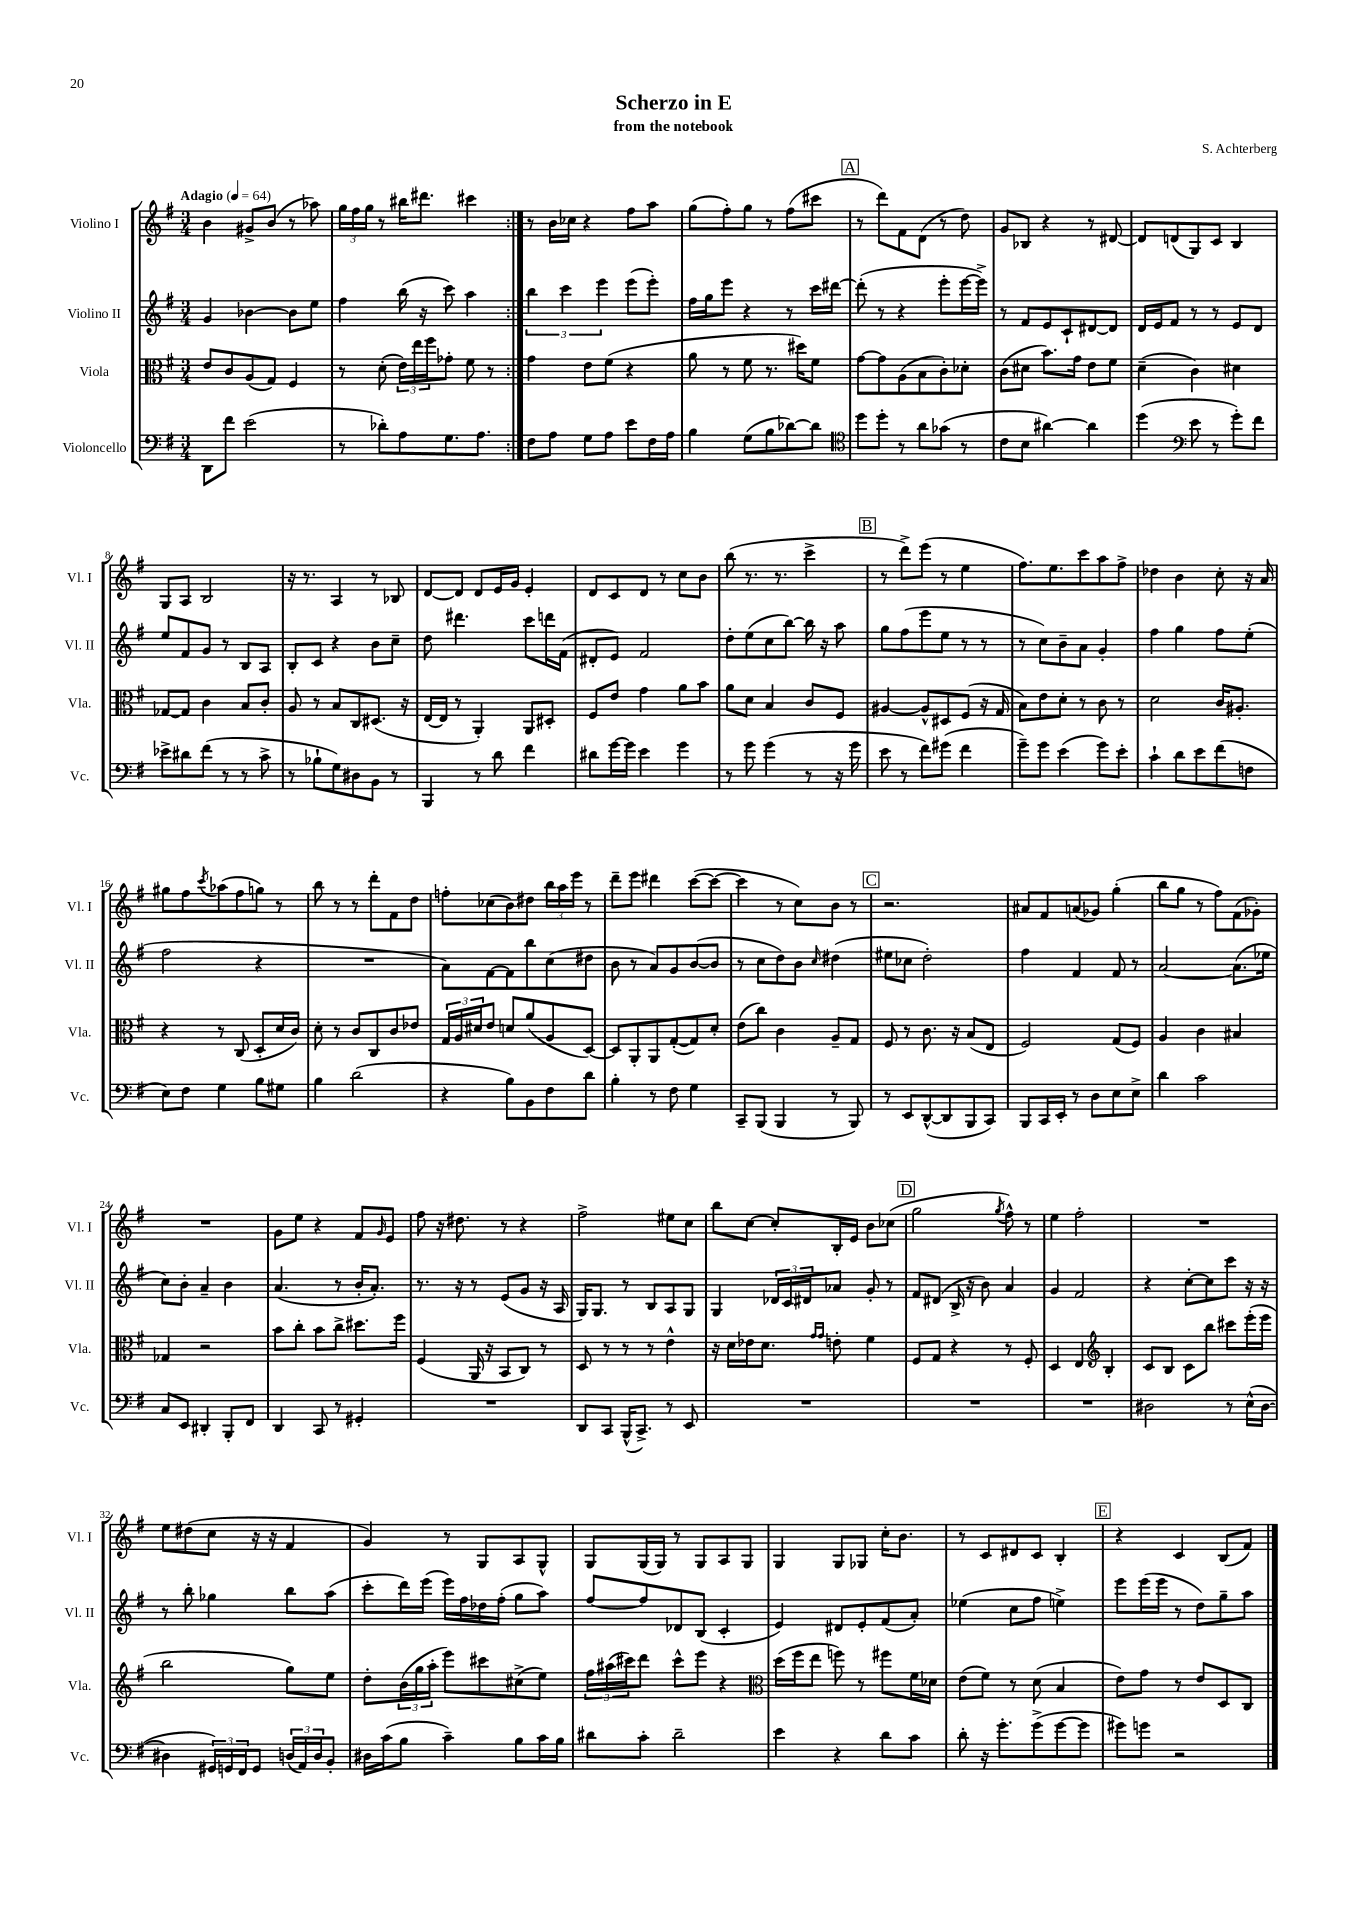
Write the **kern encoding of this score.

**kern	**kern	**kern	**kern
*staff4	*staff3	*staff2	*staff1
*clefF4	*clefC3	*clefG2	*clefG2
*k[f#]	*k[f#]	*k[f#]	*k[f#]
*M3/4	*M3/4	*M3/4	*M3/4
*MM64	*MM64	*MM64	*MM64
8DD\L	8e/L	4g/	4b\
8f#\J	8c/	.	.
(2e\	(8A/	[4b-\	8g#^/L
.	8G/J)	.	(8b/J
.	4F#/	8b-\]L	8r
.	.	8ee\J	8aa-\)
=	=	=	=
8r	8r	4ff#\	24gg\LL
.	.	.	24ff#\
.	.	.	24gg\JJ
8d-'\L)	(8d'\	.	8r
8A\	24e\LL)	(16bb\	16bb#\LK
.	24ee\	.	.
.	.	16r	8.ddd#\J
.	24ff#\J	.	.
8.G\	8g-'\J	8ccc\)	.
.	8f#\	4aa\	4ccc#\
8.A\J	.	.	.
.	8r	.	.
=:|!	=:|!	=:|!	=:|!
8F#\L	4g\	6bb\	8r
8A\J	.	.	16b\LL
.	.	6ccc\	.
.	.	.	16cc-\JJ
8G\L	8e\L	.	4r
.	.	6eee\	.
8A\J	(8f#\J	.	.
8e\L	4r	(8eee\L	8ff#\L
16F#\L	.	8eee'\J)	8aa\J
16A\JJ	.	.	.
=	=	=	=
4B\	8a\	16ff#\LL	(8gg\L
.	.	16gg\J	.
.	8r	8eee\J	8ff#'\)
(8G\L	8f#\	4r	8gg\J
8B\	8.r	.	8r
[8d-\)	.	8r	(8ff#\L
.	16dd#\LK)	.	.
8d-\]J	8f#\J	16ccc\LL	8ccc#\J
.	.	[16ddd#\JJ	.
=	=	=	=
*clefC4	*	*	*
8dd\L	[8g\L	(8ddd#'\]	8r
8dd'\J	8g\]	8r	8ddd\L)
8r	(8A\	4r	8f#\
8a\L	8B\	.	(8d\J
(8g-\J	8c'\)	8eee'\L	8r
8r	8d-'\J	[16eee\L	8dd\)
.	.	16eee^\]JJ)	.
=	=	=	=
8c\L	(8c\L	8r	8g/L
8B\J	8d#\J	8f#/L	8B-/J
[4a#\)	8.b\L)	8e/	4r
.	.	8c`/	.
.	16g\Jk	.	.
4a#\]	8e\L	[8d#/	8r
.	8f#\J	8d#/]J	[8d#/
=	=	=	=
(4dd\	(4d~\	16d/LL	8d#/]L
.	.	16e/J	.
.	.	8f#/J	(8d/
*clefF4	*	*	*
8e\	4c\)	8r	8G/)
8r	.	8r	8c/J
8g'\L)	4d#\	8e/L	4B/
8f#\J	.	8d/J	.
=	=	=	=
8e-^\L	[8G-/L	8ee/L	8G/L
8d#\	8G-/]J	8f#/	8A/J
(8f#\J	4c\	8g/J	2B/
8r	.	8r	.
8r	8B/L	8B/L	.
8c^\	8c'/J	8A/J	.
=	=	=	=
8r	8A/	8B'/L	16r
.	.	.	8.r
8B-`\L	8r	8c/J	.
8G\)	8B/L	4r	4A/
8D#\	8C/	.	.
8BB\J	(8.D#/J	8b\L	8r
8r	.	8cc~\J	8B-/
.	16r	.	.
=	=	=	=
4BBB/	[16E/LL	8dd\	[8d/L
.	16E/]JJ	.	.
.	8r	4.ddd#\	8d/]J
8r	4AA'/)	.	8d/L
8d\	.	.	16e/L
.	.	.	16g/JJ
4f#\	8AA/L	8ccc\L	4e'/
.	8D#'/J	16ddd\L	.
.	.	(16f#\JJ	.
=	=	=	=
8d#\L	8F#/L	8d#'/L	8d/L
[16g\L	8e/J	8e/J)	8c/
16g\]JJ	.	.	.
4e\	4g\	2f#/	8d/J
.	.	.	8r
4g\	8a\L	.	8cc\L
.	8b\J	.	8b\J
=	=	=	=
8r	8a\L	8dd'\L	(8bb\
8g\	8d\J	(8ee\	8.r
(4g\	4B/	8cc\	.
.	.	.	8.r
.	.	[8bb\J)	.
8r	8c/L	16bb\]	4ccc^\
.	.	16r	.
16r	8F#/J	8aa\	.
16g\	.	.	.
=	=	=	=
8e\	[4A#/	8gg\L	8r
8r	.	(8ff#\	8ddd^\L)
8f#\L)	8A#^^/]L	8eee\	(8eee\J
(8g#\J	8D#/	8ee\J	8r
4f#\	(8F#/J	8r	4ee\
.	16r	8r	.
.	16G/	.	.
=	=	=	=
8g~\L)	8B\L)	8r	8.ff#\L)
8g\J	8e\	8cc\L)	.
.	.	.	8.ee\
(4e\	8d'\J	8b~\	.
.	8r	8a\J	8ccc\
8g\L)	8c\	4g'/	8aa\
8e'\J	8r	.	8ff#^\J
=	=	=	=
4c`\	2d\	4ff#\	4dd-\
8d\L	.	4gg\	4b\
8e\	.	.	.
(8f#\	16c/LK	8ff#\L	8cc'\
.	8.A#'/J	.	.
8F\J	.	(8ee'\J	16r
.	.	.	16a/
=	=	=	=
8E\L)	4r	2ff#\	8gg#\L
8F#\J	.	.	8ff#\
.	.	.	8qccc/
4G\	8r	.	(8aa-\
.	(8C/	.	8ff#\
8B\L	8D'/L	4r	8gg\J)
8G#\J	16d/L	.	8r
.	16c/JJ)	.	.
=	=	=	=
4B\	8d'\	2.r	8bb\
.	8r	.	8r
(2d\	8c/L	.	8r
.	8C/	.	8ddd'\L
.	8c/	.	8f#\
.	8e-/J	.	8dd\J
=	=	=	=
4r	24G/LL	8a\L)	8ff'\L
.	24A/	.	.
.	24d#/J	.	.
.	8e/J	[8f#\	(8cc-\
8B\L)	8d/L	8f#\]	8b\)
8BB\	(8a/	8bb\	8dd#\J
8F#\	8A/	(8cc\	24bb\LL
.	.	.	24aa\
.	.	.	24eee\JJ
8d\J	[8D/J)	8dd#\J	8r
=	=	=	=
4B'\	8D/]L	8b\	8ddd~\L
.	8AA'/	8r	8eee\J
8r	8AA/	8a/L)	4ddd#\
8F#\	([8G'/	8g/	.
4G\	8G/])	([8b/	([8ccc\L
.	8d'/J	8b/]J	8ccc\_J
=	=	=	=
8CC~/L	(8e\L	8r	4ccc\]
(8BBB/J	8cc\J)	8cc\L	.
4BBB/	4c\	8dd\)	8r
.	.	8b\J	8cc\L)
.	.	16qqcc/	.
8r	8A~/L	(4dd#\	8b\J
8BBB/)	8G/J	.	8r
=	=	=	=
8r	8F#/	8ee#\L	2.r
8EE/L	8r	8cc-\J	.
([8DD^^/	8.c\	2dd'\)	.
8DD/]	.	.	.
.	16r	.	.
8BBB/	(8B/L	.	.
8CC/J)	8E/J	.	.
=	=	=	=
8BBB/L	2F#/)	4ff#\	8a#/L
16CC/L	.	.	8f#/
16EE'/JJ	.	.	.
8r	.	4f#/	(8a/
8D\L	.	.	8g-/J)
8E\	(8G/L	8f#/	(4gg'\
8E^\J	8F#/J)	8r	.
=	=	=	=
4d\	4A/	[2a/	8bb\L
.	.	.	8gg\J
2c\	4c\	.	8r
.	.	.	8ff#\L)
.	4B#/	(8.a\]L	(8f#\
.	.	.	8g-'\J)
.	.	16ee-\Jk	.
=	=	=	=
8C/L	4G-/	8cc\L)	2.r
8EE/J	.	8b'\J	.
4DD#'/	2r	4a~/	.
8BBB'/L	.	4b\	.
8FF#/J	.	.	.
=	=	=	=
4DD/	8b\L	(4.a/	8g\L
.	8cc'\J	.	8ee\J
8CC/	8b\L	.	4r
8r	8cc^\J	8r	.
4GG#'/	8.dd#\L	16b'/LK	8f#/L
.	.	8.a'/J)	.
.	.	.	16qqg/
.	.	.	8e/J
.	16ff#\Jk	.	.
=	=	=	=
2.r	(4F#/	8.r	8ff#\
.	.	.	16r
.	.	16r	8.dd#\
.	16AA/	8r	.
.	16r	.	.
.	8BB/L	(8e/L	8r
.	8C/J)	8g/J	4r
.	8r	16r	.
.	.	16A/	.
=	=	=	=
8DD/L	8D/	16G/LK)	2ff#^\
.	.	8.G/J	.
8CC/J	8r	.	.
(16BBB^^/LK	8r	8r	.
8.CC^/J)	.	.	.
.	8r	8B/L	.
8r	4e^^\	8A/	8ee#\L
8EE/	.	8G/J	8cc\J
=	=	=	=
2.r	16r	4G/	8bb\L
.	16d\LL	.	.
.	16e-\J	.	[8cc\J
.	8.d\J	.	.
.	.	24d-/LL	8cc'/]L
.	.	24c/	.
.	.	24d#/J	.
.	16qqg/LL	.	.
.	16qqg/JJ	.	.
.	8e'\	8a-/J	16B'/L
.	.	.	16e/JJ
.	4f#\	8g'/	8b\L
.	.	8r	(8cc-\J
=	=	=	=
2.r	8F#/L	8f#/L	2gg\
.	8G/J	(8d#/J	.
.	4r	16B^/	.
.	.	16r	.
.	.	8b\)	.
.	.	.	8qgg/
.	8r	4a/	8ff#^^\)
.	8F#'/	.	8r
=	=	=	=
2.r	4D/	4g/	4ee\
.	4E/	2f#/	2ff#'\
*	*clefG2	*	*
.	4B'/	.	.
=	=	=	=
2D#\	8c/L	4r	2.r
.	8B/J	.	.
.	8c\L	[8cc'\L	.
.	8bb\J	8cc\]	.
8r	8ccc#\L	8ccc\J	.
(16E^^\LL	(16eee'\L	16r	.
[16D#\JJ	16eee\JJ	16r	.
=	=	=	=
4D#\]	2bb\	8r	8ee\L
.	.	8bb'\	(8dd#\
24GG#/LL)	.	4gg-\	8cc\J
24GG/	.	.	.
24FF#/J	.	.	.
8GG/J	.	.	16r
.	.	.	16r
(24D/LL	8gg\L)	8bb\L	4f#/
24AA/)	.	.	.
24D/J	.	.	.
8BB'/J	8ee\J	(8aa\J	.
=	=	=	=
16D#\LL	8dd'\L	8ccc'\L	4g/)
(16c\J	.	.	.
8B\J	(24b\L	16ddd\L)	.
.	24gg\	.	.
.	.	(16eee\JJ	.
.	24aa'\JJ	.	.
4c~\)	8eee\L)	16eee\LL)	8r
.	.	16ff#\	.
.	8ccc#\	16dd-\	8G/L
.	.	(16ff#'\JJ	.
8B\L	(8cc#^\	8gg\L	8A/
16c\L	8ee\J)	8aa\J)	8G^^/J
16B\JJ	.	.	.
=	=	=	=
8d#\L	24ff#\LL	[8ff#/L	8G/L
.	(24aa#\	.	.
.	24ccc#\J)	.	.
8c'\J	8ddd\J	8ff#/]	(16G/L
.	.	.	16G/JJ)
2d#~\	8ccc#^^\L	8d-/	8r
.	8eee\J	(8B/J	8G/L
.	4r	4c'/	8A/
.	.	.	8G/J
=	=	=	=
*	*clefC3	*	*
4e\	(16dd\LL	4e/)	4G/
.	16ff#\J	.	.
.	8ee\J	.	.
4r	8ff\)	8d#/L	8G/L
.	8r	8e'/	8G-/J
8d\L	8ff#\L	(8f#/	16cc'\LK
.	.	.	8.b\J
8c\J	16f#\L	8a'/J)	.
.	16d-\JJ	.	.
=	=	=	=
8d'\	(8e\L	(4ee-\	8r
16r	8f#\J)	.	8c/L
8.g'\L	.	.	.
.	8r	8cc\L	8d#/
(8g^\	(8d\	8ff#\J	8c/J
[8g\	4B/	4ee^\)	4B'/
8g\]J	.	.	.
=	=	=	=
8g#\L)	8e\L)	8eee\L	4r
8g\J	8g\J	(16eee\L	.
.	.	16eee\JJ	.
2r	8r	8r	4c/
.	8e/L	8dd\L)	.
.	8D/	8gg~\	(8B/L
.	8C/J	8aa\J	8f#/J)
==	==	==	==
*-	*-	*-	*-
